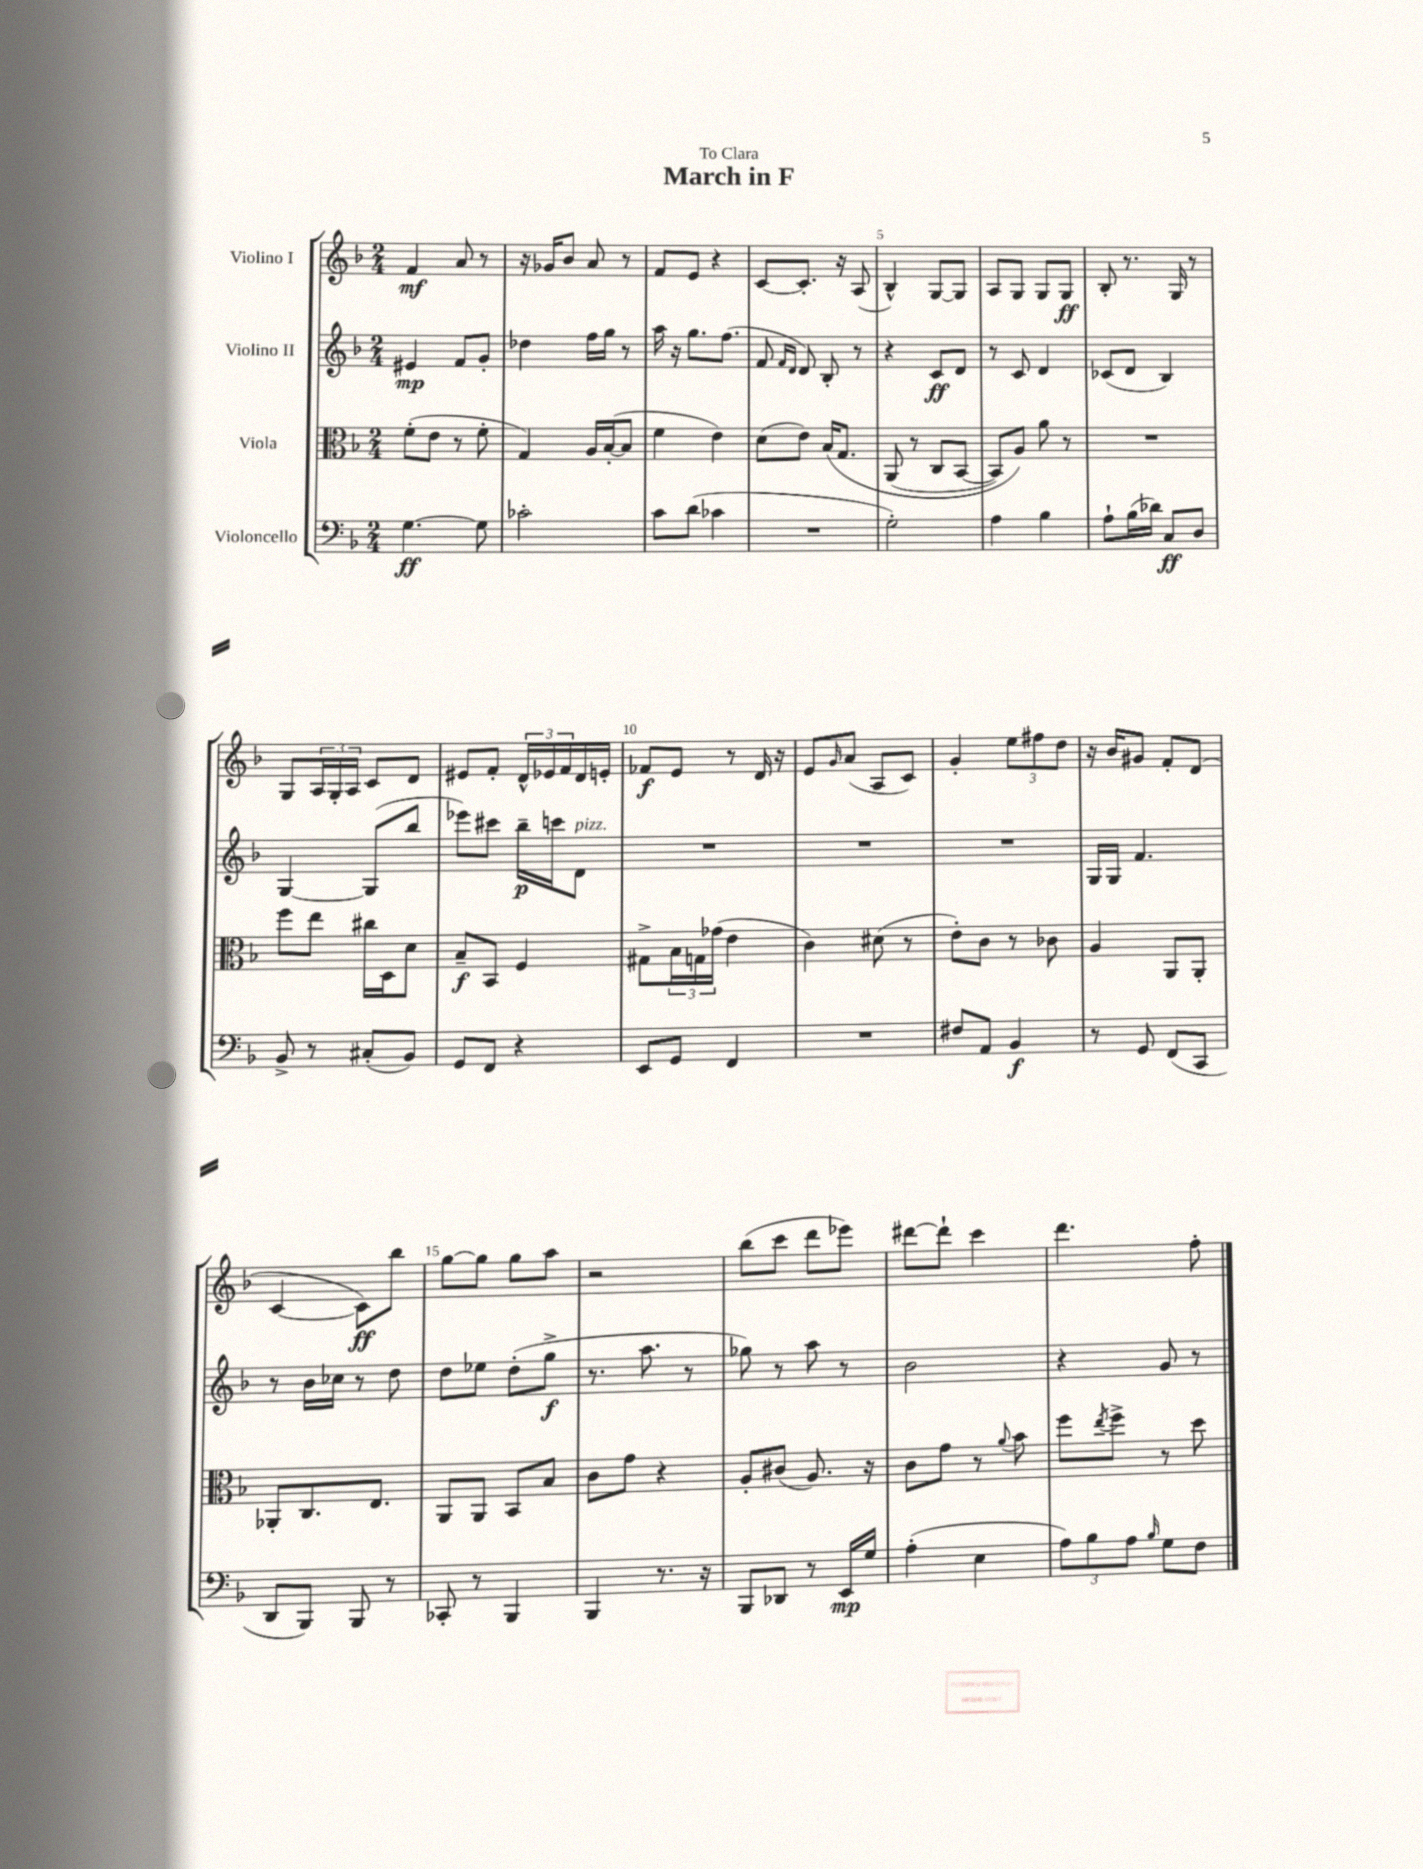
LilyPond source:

\header { title = "March in F" dedication = "To Clara" }
<<
\new StaffGroup <<
\new Staff = "s0" \with { instrumentName = "Violino I" } {
    \clef treble \key f \major \numericTimeSignature \time 2/4
    f'4\mf a'8 r8 |
    r16 ges'16 bes'8 a'8 r8 |
    f'8 e'8 r4 |
    c'8~ c'8.-. r16 a8( |
    bes4-^) g8~ g8 |
    a8 g8 g8 g8\ff |
    bes8-. r8. g16 r8 |
    g8 \tuplet 3/2 { a16 g16-. a16 } c'8 d'8 |
    eis'8 f'8-. \tuplet 3/2 { d'16-^ ees'16 f'16 } d'16 e'16-. |
    fes'8\f e'8 r8 d'16 r16 |
    e'8 \grace { g'16 } a'8( a8 c'8) |
    g'4-. \tuplet 3/2 { e''8 fis''8 d''8 } |
    r16 bes'16 gis'8 f'8-. d'8( |
    c'4~ c'8\ff) bes''8 |
    g''8~ g''8 g''8 a''8 |
    r2 |
    bes''8( c'''8 d'''8 ees'''8) |
    dis'''8~ dis'''8-! c'''4 |
    d'''4. f''8-. \bar "|." |
}
\new Staff = "s1" \with { instrumentName = "Violino II" } {
    \clef treble \key f \major \numericTimeSignature \time 2/4
    eis'4\mp f'8 g'8-. |
    des''4 f''16 g''16 r8 |
    a''16 r16 g''8. f''8.( |
    f'8 \grace { f'16 d'16 } d'8) bes8-. r8 |
    r4 c'8\ff d'8 |
    r8 c'8 d'4 |
    ces'8( d'8 bes4) |
    g4~ g8( bes''8 |
    ees'''8) cis'''8 bes''16--\p c'''16 d'8^\markup { \italic "pizz." } |
    R2 |
    R2 |
    R2 |
    g16 g16 f'4. |
    r8 bes'16 ces''16 r8 d''8 |
    d''8 ees''8 d''8-.( g''8->\f |
    r8. a''8. r8 |
    ges''8) r8 a''8 r8 |
    bes'2 |
    r4 g'8 r8 \bar "|." |
}
\new Staff = "s2" \with { instrumentName = "Viola" } {
    \clef alto \key f \major \numericTimeSignature \time 2/4
    f'8-.( e'8 r8 f'8-. |
    g4) a16 bes16~-.( bes8 |
    f'4 e'4) |
    d'8( e'8) bes16\( g8. |
    a,8( r8 c8 bes,8~ |
    bes,8) a8\) a'8 r8 |
    R2 |
    f''8 e''8 cis''16 d16 d'8 |
    bes8--\f bes,8 f4 |
    gis8-> \tuplet 3/2 { bes16 g16 ges'16( } e'4 |
    c'4) dis'8( r8 |
    e'8-.) c'8 r8 ces'8 |
    a4 a,8 a,8-. |
    aes,8-. c8. e8. |
    a,8 a,8 bes,8 bes8 |
    c'8 g'8 r4 |
    a8-. cis'8( a8.) r16 |
    c'8 g'8 r8 \appoggiatura { a'8 } bes'8 |
    f''8 \acciaccatura { e''8 } f''8-> r8 d''8 \bar "|." |
}
\new Staff = "s3" \with { instrumentName = "Violoncello" } {
    \clef bass \key f \major \numericTimeSignature \time 2/4
    g4.~\ff g8 |
    ces'2-. |
    c'8 d'8( ces'4 |
    R2 |
    g2-.) |
    a4 bes4 |
    a8-! bes16( des'16) c8\ff d8 |
    bes,8-> r8 cis8-.( bes,8) |
    g,8 f,8 r4 |
    e,8 g,8 f,4 |
    R2 |
    fis8 a,8 bes,4\f |
    r8 g,8 f,8( c,8 |
    d,8 bes,,8) bes,,8 r8 |
    ces,8-. r8 bes,,4 |
    bes,,4 r8. r16 |
    bes,,8 des,8 r8 e,16\mp g16 |
    a4-.( e4 |
    \tuplet 3/2 { a8) bes8 a8 } \grace { bes16 } g8 f8 \bar "|." |
}
>>
>>
\layout { \context { \Score \override BarNumber.break-visibility = ##(#f #t #t) barNumberVisibility = #(every-nth-bar-number-visible 5) } }
